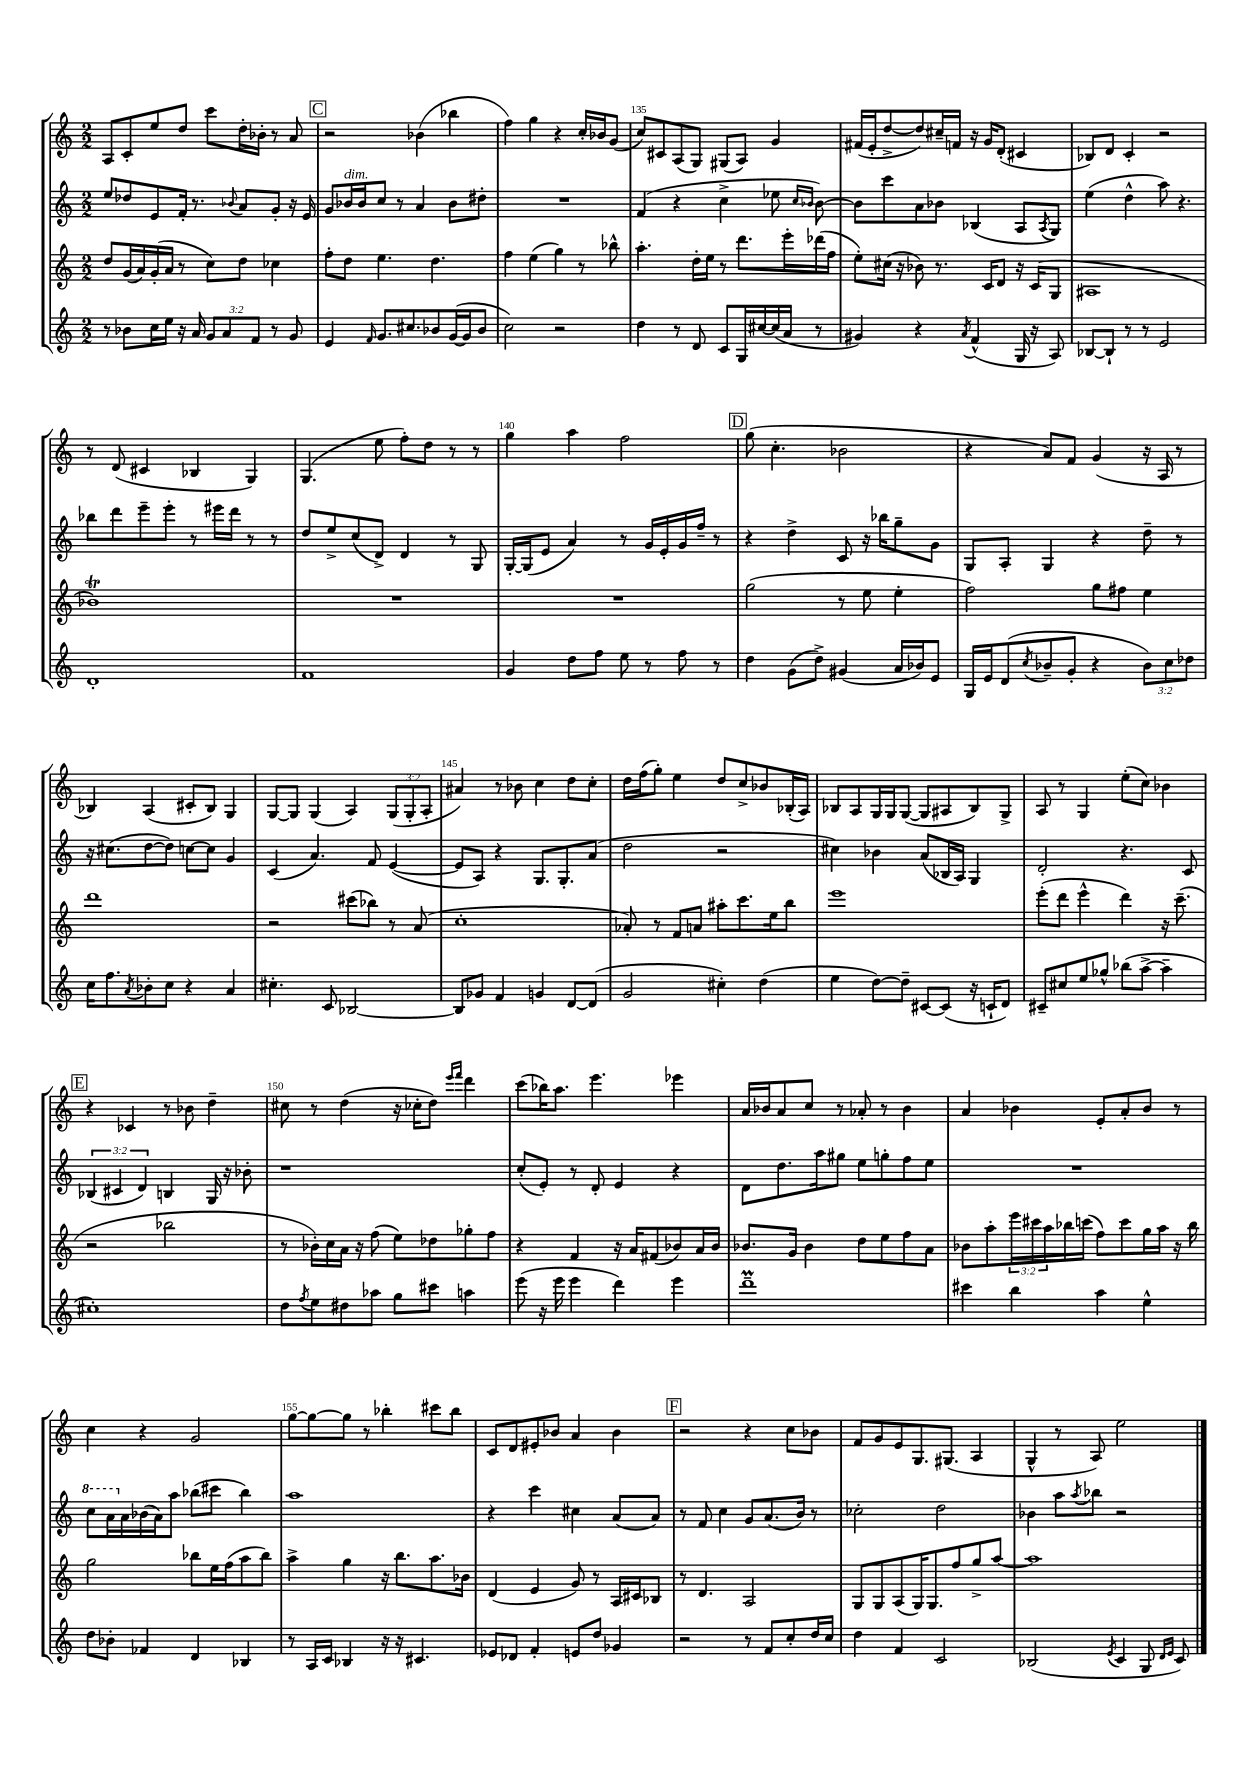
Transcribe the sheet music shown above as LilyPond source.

<<
\new StaffGroup <<
\new Staff = "s0" {
    \clef treble \key c \major \numericTimeSignature \time 2/2 \override Staff.TupletNumber.text = #tuplet-number::calc-fraction-text
    a8 c'8-. e''8 d''8 c'''8 d''16-. bes'16-. r8 a'8 |
    \mark \markup { \box "C" } r2 bes'4( bes''4 |
    f''4) g''4 r4 c''16-. bes'16 g'8( |
    c''8) cis'8 a8( g8) gis8( a8) g'4 |
    fis'16( e'16-. d''8~-> d''8) cis''16-- f'16 r16 g'16 d'8-.( cis'4 |
    bes8) d'8 c'4-. r2 |
    r8 d'8( cis'4 bes4 g4) |
    g4.( e''8 f''8-.) d''8 r8 r8 |
    g''4 a''4 f''2 |
    \mark \markup { \box "D" } g''8( c''4.-. bes'2 |
    r4 a'8) f'8 g'4( r16 a16 r8 |
    bes4) a4( cis'8-. bes8) g4 |
    g8~ g8 g4( a4) \tuplet 3/2 { g8( g8-. a8-. } |
    ais'4) r8 bes'8 c''4 d''8 c''8-. |
    d''16 f''16( g''8-.) e''4 d''8 c''8-> bes'8 bes16-.( a16) |
    bes8 a8 g16 g16 g8~( g8 ais8 bes8) g8-> |
    a8 r8 g4 e''8-.( c''8) bes'4 |
    \mark \markup { \box "E" } r4 ces'4 r8 bes'8 d''4-- |
    cis''8 r8 d''4( r16 ces''16-. d''8) \grace { e'''16 f'''16 } d'''4 |
    c'''8( bes''16) a''8. e'''4. ees'''4 |
    a'16 bes'16 a'8 c''8 r8 aes'8-. r8 bes'4 |
    a'4 bes'4 e'8-. a'8-. bes'8 r8 |
    c''4 r4 g'2 |
    g''8~ g''8~ g''8 r8 bes''4-. cis'''8 bes''8 |
    c'8 d'8 eis'8-. bes'8 a'4 bes'4 |
    \mark \markup { \box "F" } r2 r4 c''8 bes'8 |
    f'8 g'8 e'8 g8. gis8.( a4 |
    g4-^ r8 a8) e''2 \bar "|." |
}
\new Staff = "s1" {
    \clef treble \key c \major \numericTimeSignature \time 2/2 \override Staff.TupletNumber.text = #tuplet-number::calc-fraction-text
    e''8 des''8 e'8 f'16-. r8. \appoggiatura { bes'8 } a'8 g'8-. r16 e'16 |
    \mark \markup { \box "C" } g'8 bes'16^\markup { \italic "dim." } bes'16 c''8 r8 a'4 bes'8 dis''8-. |
    R1 |
    f'4( r4 c''4-> ees''8 \grace { c''16 bes'16 } bes'8~) |
    bes'8 c'''8 a'8 bes'8 bes4( a8 \acciaccatura { a8 } g8) |
    e''4( d''4-^ a''8) r4. |
    bes''8 d'''8 e'''8-- e'''8-. r8 eis'''16 d'''16 r8 r8 |
    d''8 e''8-> c''8( d'8->) d'4 r8 g8 |
    g16~-. g16( e'8 a'4) r8 g'16 e'16-. g'16 f''16-- r8 |
    \mark \markup { \box "D" } r4 d''4-> c'8 r16 bes''16 g''8-- g'8 |
    g8 a8-. g4 r4 d''8-- r8 |
    r16 cis''8.( d''8~ d''8) c''8~ c''8 g'4 |
    c'4( a'4.) f'8 e'4~( |
    e'8 a8) r4 g8. g8.-. a'8( |
    d''2 r2 |
    cis''4) bes'4 a'8( bes16 a16) g4 |
    d'2-. r4. c'8 |
    \mark \markup { \box "E" } \tuplet 3/2 { bes4( cis'4 d'4) } b4 g16 r16 bes'8-. |
    r1 |
    c''8-.( e'8-.) r8 d'8-. e'4 r4 |
    d'8 d''8. a''16 gis''8 e''8 g''8-. f''8 e''8 |
    R1 |
    \ottava #1 c'''8 a''16 \ottava #0 a'16 bes'16( a'16) a''8 bes''8( cis'''8 bes''4) |
    a''1 |
    r4 c'''4 cis''4 a'8( a'8) |
    \mark \markup { \box "F" } r8 f'8 c''4 g'8 a'8.( b'16) r8 |
    ces''2-. d''2 |
    bes'4 a''8 \acciaccatura { a''8 } bes''8 r2 \bar "|." |
}
\new Staff = "s2" {
    \clef treble \key c \major \numericTimeSignature \time 2/2 \override Staff.TupletNumber.text = #tuplet-number::calc-fraction-text
    d''8 g'16( a'16) g'16-.( a'16 r8 c''8) d''8 ces''4 |
    \mark \markup { \box "C" } f''8-. d''8 e''4. d''4. |
    f''4 e''4( g''4) r8 bes''8-^ |
    a''4.-. d''16-. e''16 r8 d'''8. e'''16-. des'''16( f''16 |
    e''8-.) cis''16( r16 bes'8) r8. c'16 d'8 r16 c'16( g8 |
    ais1 |
    bes'1\trill) |
    R1 |
    R1 |
    \mark \markup { \box "D" } g''2( r8 e''8 e''4-. |
    f''2) g''8 fis''8 e''4 |
    d'''1 |
    r2 cis'''8( bes''8) r8 a'8( |
    c''1-. |
    aes'8-.) r8 f'8 a'8 ais''8-. c'''8. e''16 b''8 |
    e'''1 |
    e'''8-.( d'''8 e'''4-^ d'''4) r16 c'''8.--( |
    \mark \markup { \box "E" } r2 bes''2 |
    r8 bes'16-.) c''16 a'16 r16 f''8( e''8) des''8 ges''8-. f''8 |
    r4 f'4 r16 a'16 fis'8( bes'8) a'16 bes'16 |
    bes'8. g'16 bes'4 d''8 e''8 f''8 a'8 |
    bes'8 a''8-. \tuplet 3/2 { e'''16 cis'''16 a''16 } bes''16 c'''16( f''8) c'''8 g''16 a''16 r16 bes''16 |
    g''2 bes''8 e''16 f''16( a''8 bes''8) |
    a''4-> g''4 r16 b''8. a''8. bes'16 |
    d'4( e'4 g'8) r8 a16 cis'16 bes8 |
    \mark \markup { \box "F" } r8 d'4. a2 |
    g8 g8 a8( g16) g8. f''8 g''8-> a''8~ |
    a''1 \bar "|." |
}
\new Staff = "s3" {
    \clef treble \key c \major \numericTimeSignature \time 2/2 \override Staff.TupletNumber.text = #tuplet-number::calc-fraction-text
    r8 bes'8 c''16 e''16 r16 a'16 \tuplet 3/2 { g'8 a'8 f'8 } r8 g'8 |
    \mark \markup { \box "C" } e'4 \grace { f'16 } g'8. cis''8. bes'8 g'16~( g'16 bes'8 |
    c''2) r2 |
    d''4 r8 d'8 c'8 g16 cis''16~ cis''16( a'16 r8 |
    gis'4) r4 \acciaccatura { a'8 } f'4-^( g16 r16 a8) |
    bes8~ bes8-! r8 r8 e'2 |
    d'1-. |
    f'1 |
    g'4 d''8 f''8 e''8 r8 f''8 r8 |
    \mark \markup { \box "D" } d''4 g'8( d''8->) gis'4( a'16 bes'16) e'8 |
    g16 e'16 d'8( \acciaccatura { c''8 } bes'8-- g'8-. r4 \tuplet 3/2 { bes'8) c''8 des''8 } |
    c''16 f''8. \acciaccatura { a'8 } bes'8-. c''8 r4 a'4 |
    cis''4.-. c'8 bes2~ |
    bes8 ges'8 f'4 g'4 d'8~ d'8( |
    g'2 cis''4-.) d''4( |
    e''4 d''8~) d''8-- cis'8~ cis'8( r16 c'16-! d'8) |
    cis'8-- cis''8 e''8 ges''8-^ bes''8( a''8~-> a''4-- |
    \mark \markup { \box "E" } cis''1-.) |
    d''8 \acciaccatura { f''8 } e''8 dis''8 aes''8 g''8 cis'''8 a''4 |
    e'''8( r16 e'''16 e'''4 d'''4) e'''4 |
    d'''1--\prall |
    cis'''4 b''4 a''4 e''4-^ |
    d''8 bes'8-. fes'4 d'4 bes4 |
    r8 a16 c'16 bes4 r16 r16 cis'4. |
    ees'8 des'8 f'4-. e'8 d''8 ges'4 |
    \mark \markup { \box "F" } r2 r8 f'8 c''8-. d''16 c''16 |
    d''4 f'4 c'2 |
    bes2( \acciaccatura { e'8 } c'4 g8 \grace { d'16 e'16 } c'8) \bar "|." |
}
>>
>>
\layout { \context { \Score currentBarNumber = #132 \override BarNumber.break-visibility = ##(#f #t #t) barNumberVisibility = #(every-nth-bar-number-visible 5) } }
